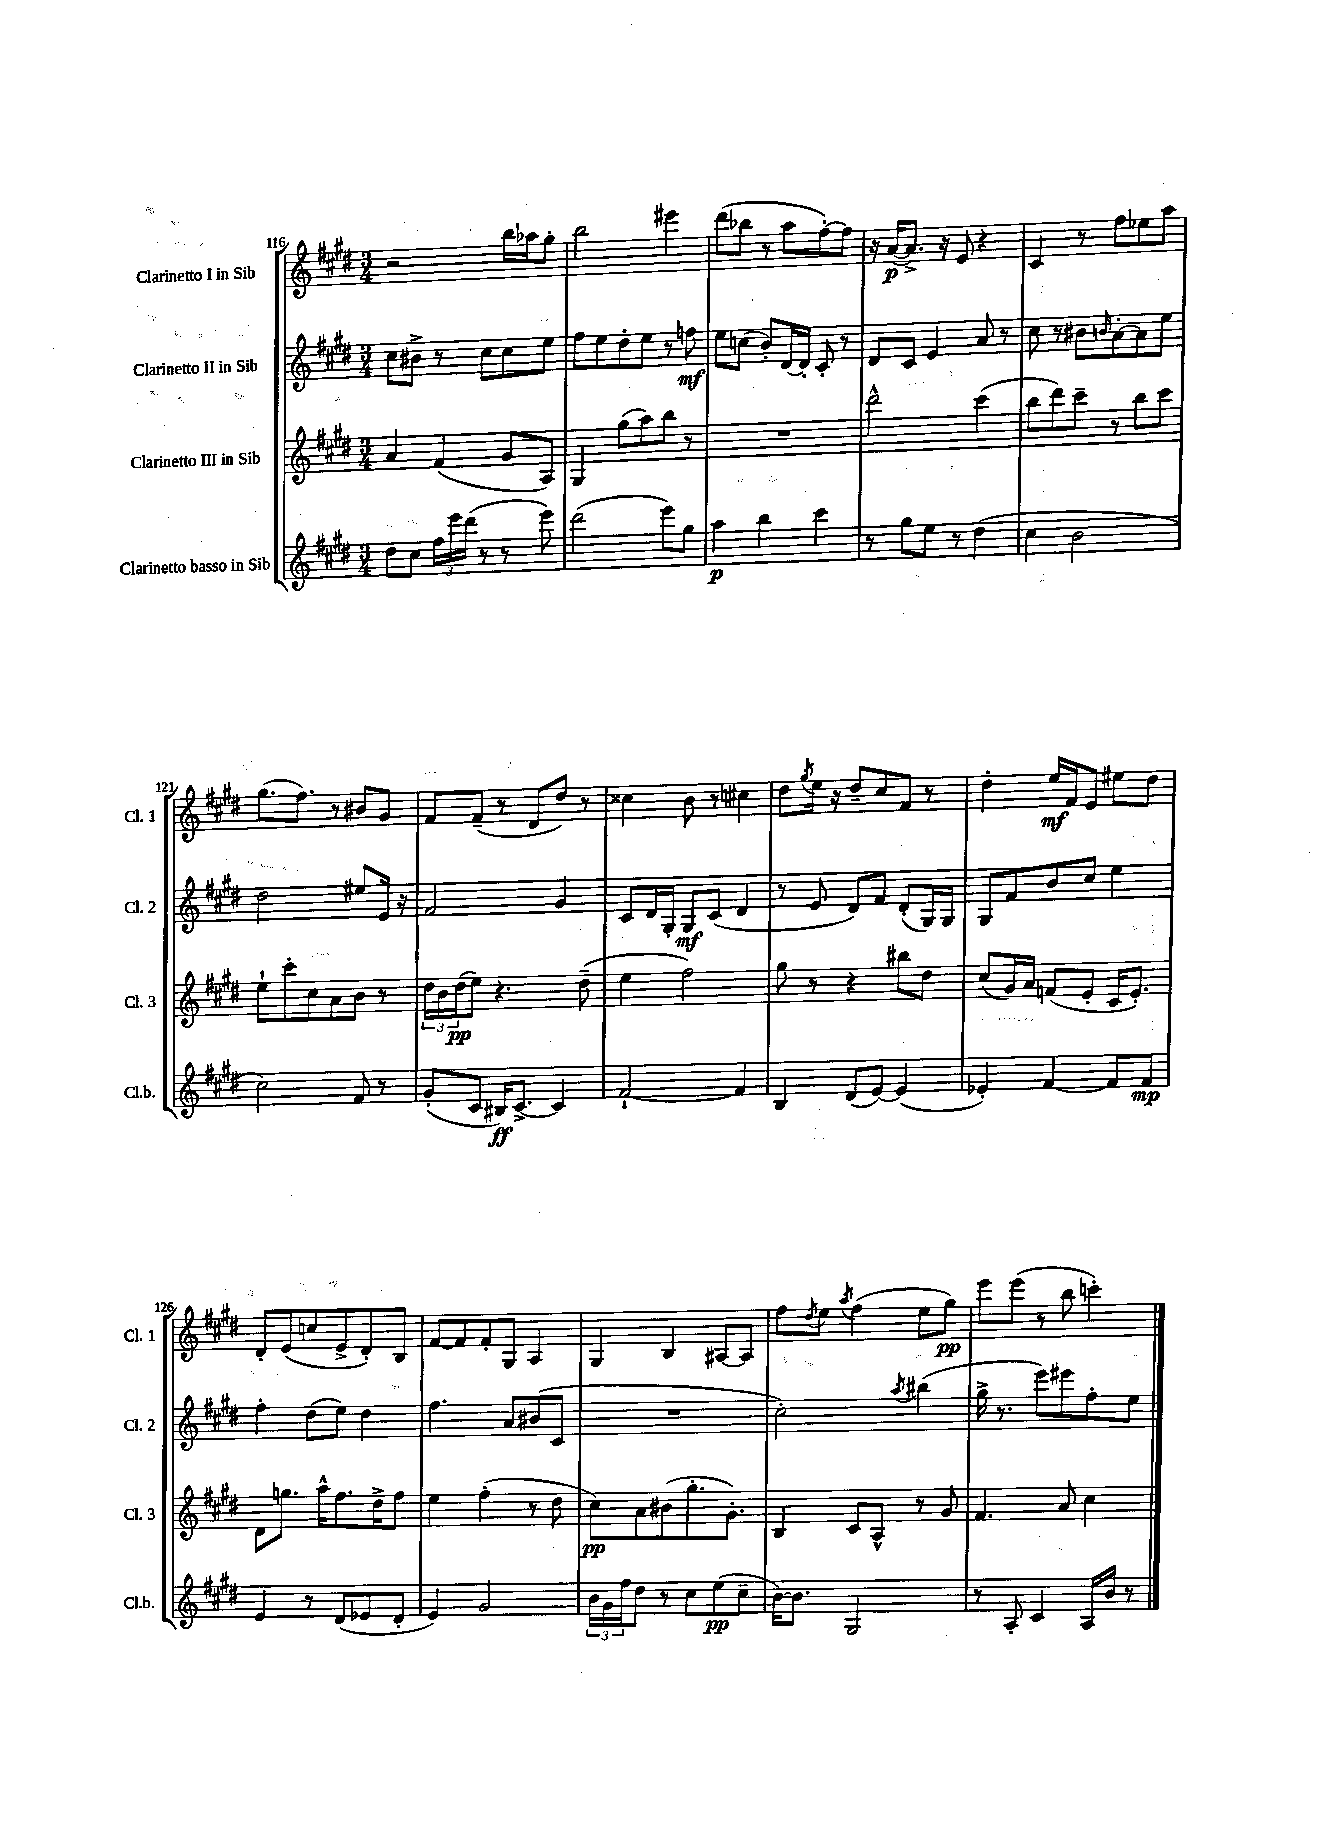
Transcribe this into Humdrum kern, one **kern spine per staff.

**kern	**kern	**kern	**kern
*staff4	*staff3	*staff2	*staff1
*clefG2	*clefG2	*clefG2	*clefG2
*k[f#c#g#d#]	*k[f#c#g#d#]	*k[f#c#g#d#]	*k[f#c#g#d#]
*M3/4	*M3/4	*M3/4	*M3/4
8dd#	4a	8cc#	2r
8cc#	.	8b#^	.
24ff#	(4f#	8r	.
24eee	.	.	.
(24ddd#	.	.	.
8r	.	8cc#	.
8r	8g#	8cc#	16bb
.	.	.	16aa-
8eee)	8A)	8ee	8gg#'
=	=	=	=
(2ddd#	4G#	8ff#	2bb
.	.	8ee	.
.	(8gg#	8dd#'	.
.	8aa)	8ee	.
8eee)	8bb	8r	4eee#
8gg#	8r	8ff	.
=	=	=	=
4aa	2.r	8ee	(8ddd#
.	.	(8cc	8bb-
4bb	.	8b')	8r
.	.	[16d#	8aa
.	.	16d#']	.
4ccc#	.	8c#'	[8ff#')
.	.	8r	8ff#]
=	=	=	=
8r	2ddd#^^	8d#	16r
.	.	.	([16a
8gg#	.	8c#	8.a^])
8ee	.	4e	.
.	.	.	16r
8r	.	.	8e
(4dd#	(4ccc#	8a	4r
.	.	8r	.
=	=	=	=
4cc#	8bb	8cc#	4c#
.	8ddd#)	8r	.
2b	8ccc#~	8b#	8r
.	.	16qqb	.
.	8r	[8a'	8ff#
.	8bb	8a]	8ee-
.	8ccc#	8ee	8aa
=	=	=	=
2cc#)	8ee`	2dd#	(8.gg#
.	8ccc#'	.	.
.	.	.	8.ff#)
.	8cc#	.	.
.	8a	.	8r
8f#	8b	8ee#	8b#
8r	8r	16e	8g#
.	.	16r	.
=	=	=	=
(8g#'	24dd#	2f#	8f#
.	24b	.	.
.	(24dd#	.	.
8c#	8ee)	.	(8f#~
16B#)	4.r	.	8r
[8.c#^	.	.	.
.	.	.	8d#
4c#]	.	4g#	8dd#)
.	(8dd#~	.	8r
=	=	=	=
[2f#`	4ee	8c#	4cc##
.	.	16d#	.
.	.	16G#'	.
.	2ff#)	8G#	8b
.	.	(8c#	8r
4f#]	.	4d#	4cc#
=	=	=	=
4B	8gg#	8r	8dd#
.	.	.	8qgg#
.	8r	8e	16ee
.	.	.	16r
(8d#	4r	8d#)	8dd#~
[8e)	.	8f#	8cc#
(4e]	8bb#	(8d#'	8f#
.	8dd#	16G#)	8r
.	.	16G#	.
=	=	=	=
4e-')	(8cc#	8G#	4dd#'
.	16g#)	8f#	.
.	16a	.	.
[4f#	(8f	8b	16ee
.	.	.	16f#
.	8e'	8cc#	8e
8f#]	16c#	4ee	8ee#
.	8.e')	.	.
8f#	.	.	8dd#
=	=	=	=
4e	8d#	4ff#'	8d#'
.	8.gg	.	(8e
8r	.	(8dd#	8cc
.	16aa^^	.	.
(8d#	8.ff#	8ee)	8e^
8e-	.	4dd#	8d#')
.	16dd#^	.	.
8d#'	8ff#	.	8B
=	=	=	=
4e)	4ee	4.ff#	[8f#
.	.	.	8f#]
2g#	(4ff#'	.	8f#'
.	.	8a	8G#
.	8r	(8b#	4A
.	8dd#	8c#	.
=	=	=	=
24b	8cc#)	2.r	4G#
24g#	.	.	.
24ff#	.	.	.
8dd#	8a	.	.
8r	(8b#	.	4B
8cc#	8.gg#'	.	.
(8ee	.	.	[8A#
.	8.g#')	.	.
8cc#~	.	.	8A#]
=	=	=	=
[16b)	4B	2cc#')	8ff#
8.b]	.	.	.
.	.	.	8qdd#
.	.	.	8ee
.	.	.	8qaa
2G#	8c#	.	(4ff#
.	8A^^	.	.
.	.	8qaa	.
.	8r	(4bb#	8ee
.	8g#	.	8gg#)
=	=	=	=
8r	4.f#	16gg#^	8eee
.	.	8.r	.
8A'	.	.	(8eee
4c#	.	8eee)	8r
.	8a	8eee#	8bb
16A	4cc#	8ff#'	4ccc')
16b	.	.	.
8r	.	8ee	.
==	==	==	==
*-	*-	*-	*-
